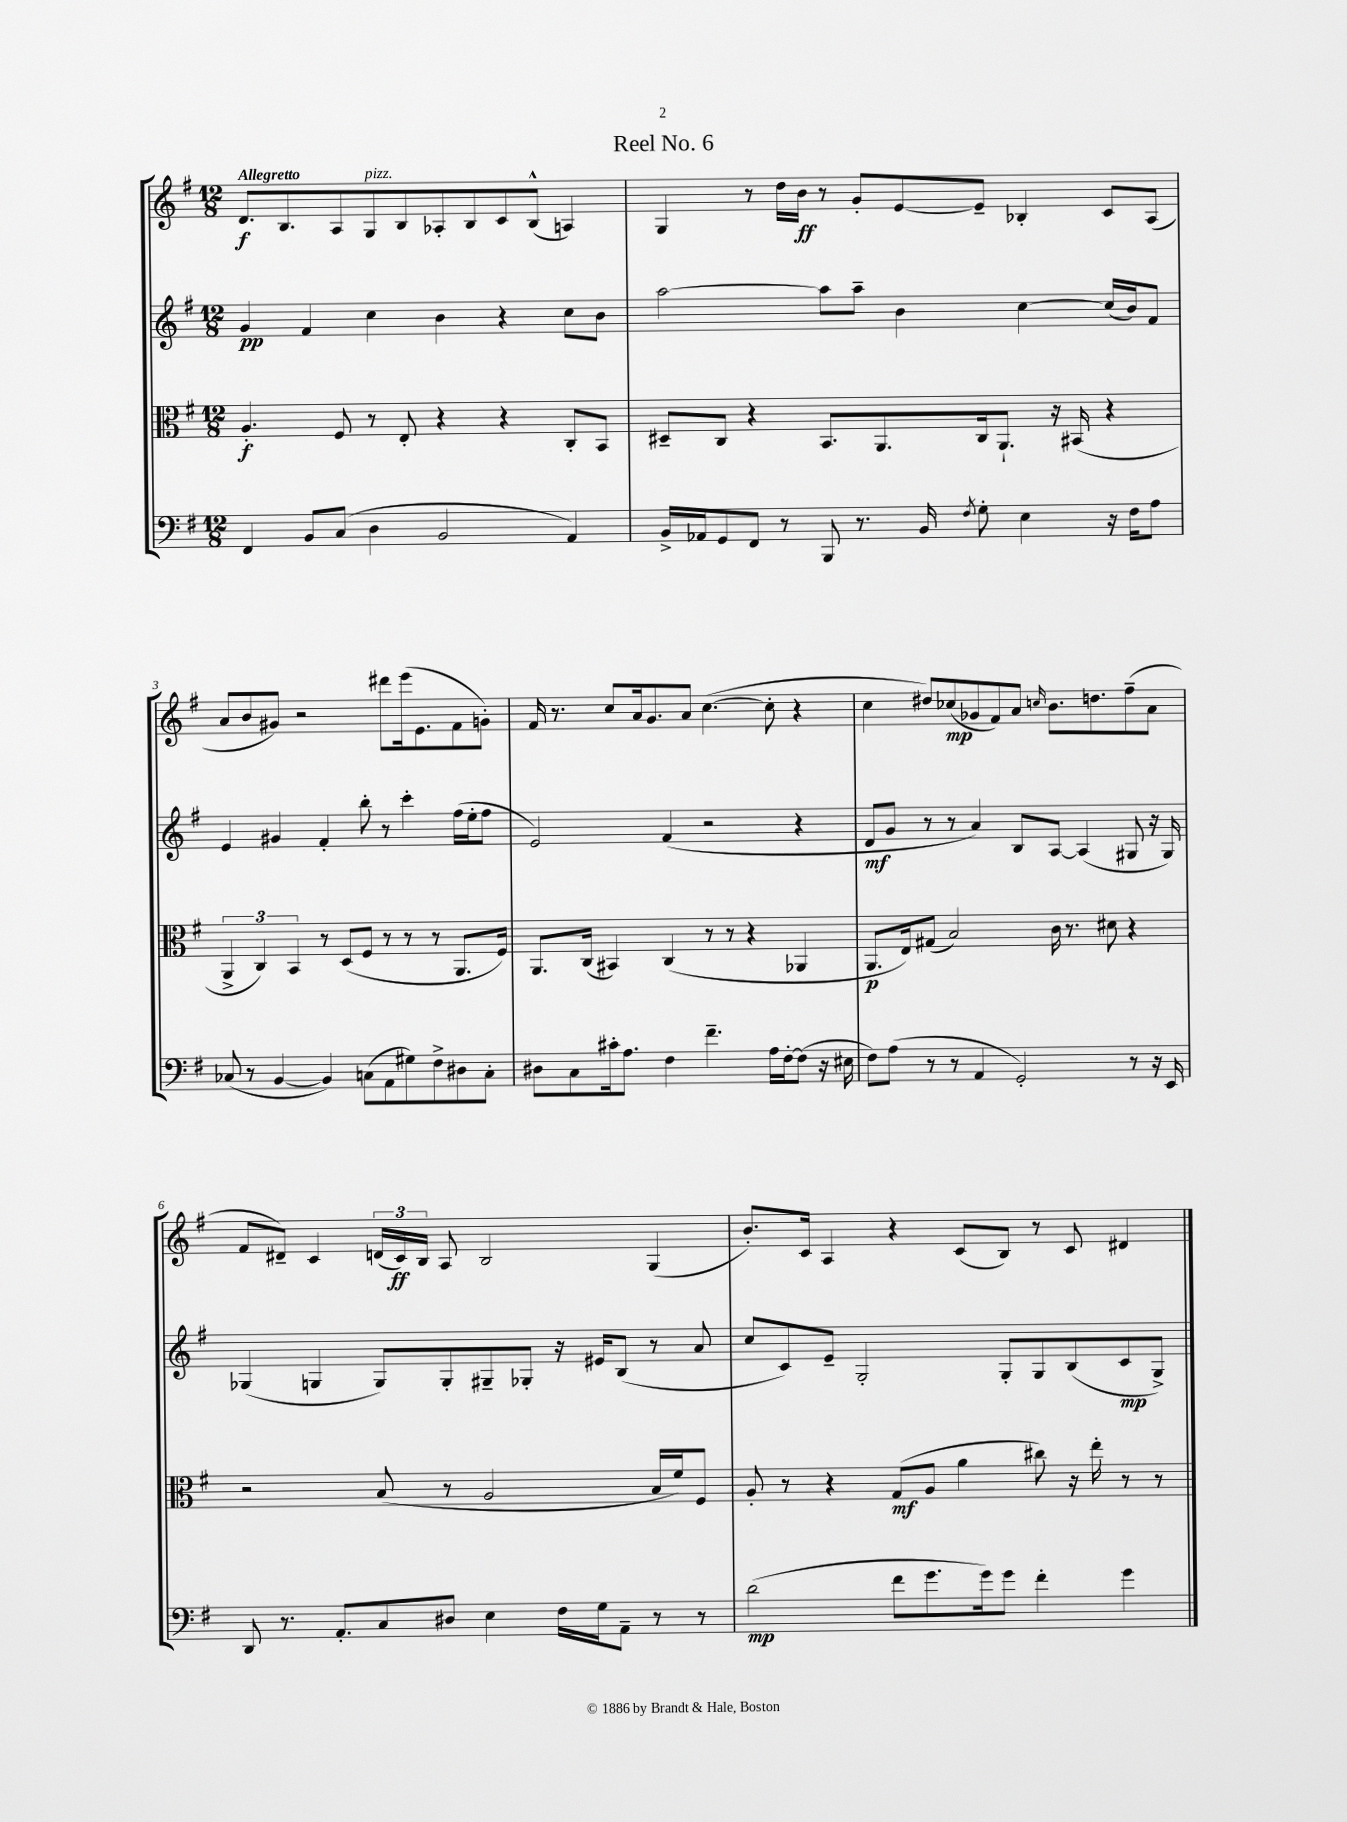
\header { title = "Reel No. 6" }
<<
\new StaffGroup <<
\new Staff = "s0" {
    \clef treble \key g \major \numericTimeSignature \time 12/8 \tempo "Allegretto"
    \autoBeamOff d'8.[\f b8. a8 g8^\markup { \italic "pizz." } b8 aes8-. b8 c'8 b8]-^( a4) |
    g4 r8 d''16[ b'16]\ff r8 g'8[-. e'8~ e'8]-- bes4-. c'8[ a8]( |
    a'8[ b'8 gis'8]) r2 dis'''8[ e'''16( e'8. fis'8 g'8]-.) |
    fis'16 r8. c''8[ a'16 g'8. a'8] c''4.~( c''8-. r4 |
    c''4 dis''8[) ces''8\mp( ges'8 fis'8) a'8] \grace { c''16 } b'8.[ d''8. fis''8--( a'8] |
    fis'8[ dis'8]--) c'4 \tuplet 3/2 { d'16[( c'16\ff) b16] } a8 b2 g4( |
    b'8.[-.) c'16] a4 r4 c'8[( b8]) r8 c'8 dis'4 \bar "|." |
}
\new Staff = "s1" {
    \clef treble \key g \major \numericTimeSignature \time 12/8
    \autoBeamOff g'4\pp fis'4 c''4 b'4 r4 c''8[ b'8] |
    a''2~ a''8[ a''8]-- b'4 c''4~ c''16[( b'16) fis'8] |
    e'4 gis'4 fis'4-. b''8-. r8 c'''4-. fis''16[( e''16-. fis''8] |
    e'2) fis'4( r2 r4 |
    d'8[\mf g'8] r8 r8 a'4) b8[ a8]~ a4( gis8 r16 gis16) |
    ges4( g4 g8[) g8-. gis8-- ges8]-. r16 eis'16[ b8]( r8 a'8 |
    c''8[ c'8) e'8]-- g2-. g8[-. g8 b8( c'8\mp g8]->) \bar "|." |
}
\new Staff = "s2" {
    \clef alto \key g \major \numericTimeSignature \time 12/8
    \autoBeamOff a4.-.\f fis8 r8 e8-. r4 r4 c8[-. b,8] |
    dis8[-- c8] r4 b,8.[ a,8. c16 a,8.]-! r16 bis,16( r4 |
    \tuplet 3/2 { a,4-> c4) b,4 } r8 d8[( fis8] r8 r8 r8 a,8.[ fis16]) |
    a,8.[ c16]( bis,4) c4( r8 r8 r4 aes,4 |
    a,8.[\p e16) gis8]( b2) c'16 r8. dis'8 r4 |
    r2 b8( r8 a2 b16[ fis'16) fis8] |
    a8-. r8 r4 g8[\mf( a8] a'4 cis''8) r16 e''16-. r8 r8 \bar "|." |
}
\new Staff = "s3" {
    \clef bass \key g \major \numericTimeSignature \time 12/8
    \autoBeamOff fis,4 b,8[ c8]( d4 b,2 a,4) |
    b,16[-> aes,16 g,8 fis,8] r8 b,,8 r8. b,16 \acciaccatura { fis8 } g8-. e4 r16 fis16[ a8] |
    ces8( r8 b,4~ b,4) c8[( a,8 gis8) fis8-> dis8 c8]-. |
    dis8[ c8 cis'16-. a8.] fis4 fis'4.-- a16[ fis16~-. fis8]( r16 eis16 |
    fis8[) a8]( r8 r8 a,4 g,2-.) r8 r16 e,16 |
    d,8 r8. a,8.[-. c8 dis8] e4 fis16[ g16 a,8]-- r8 r8 |
    d'2\mp( fis'8[ g'8. g'16) g'8] fis'4-. g'4 \bar "|." |
}
>>
>>
